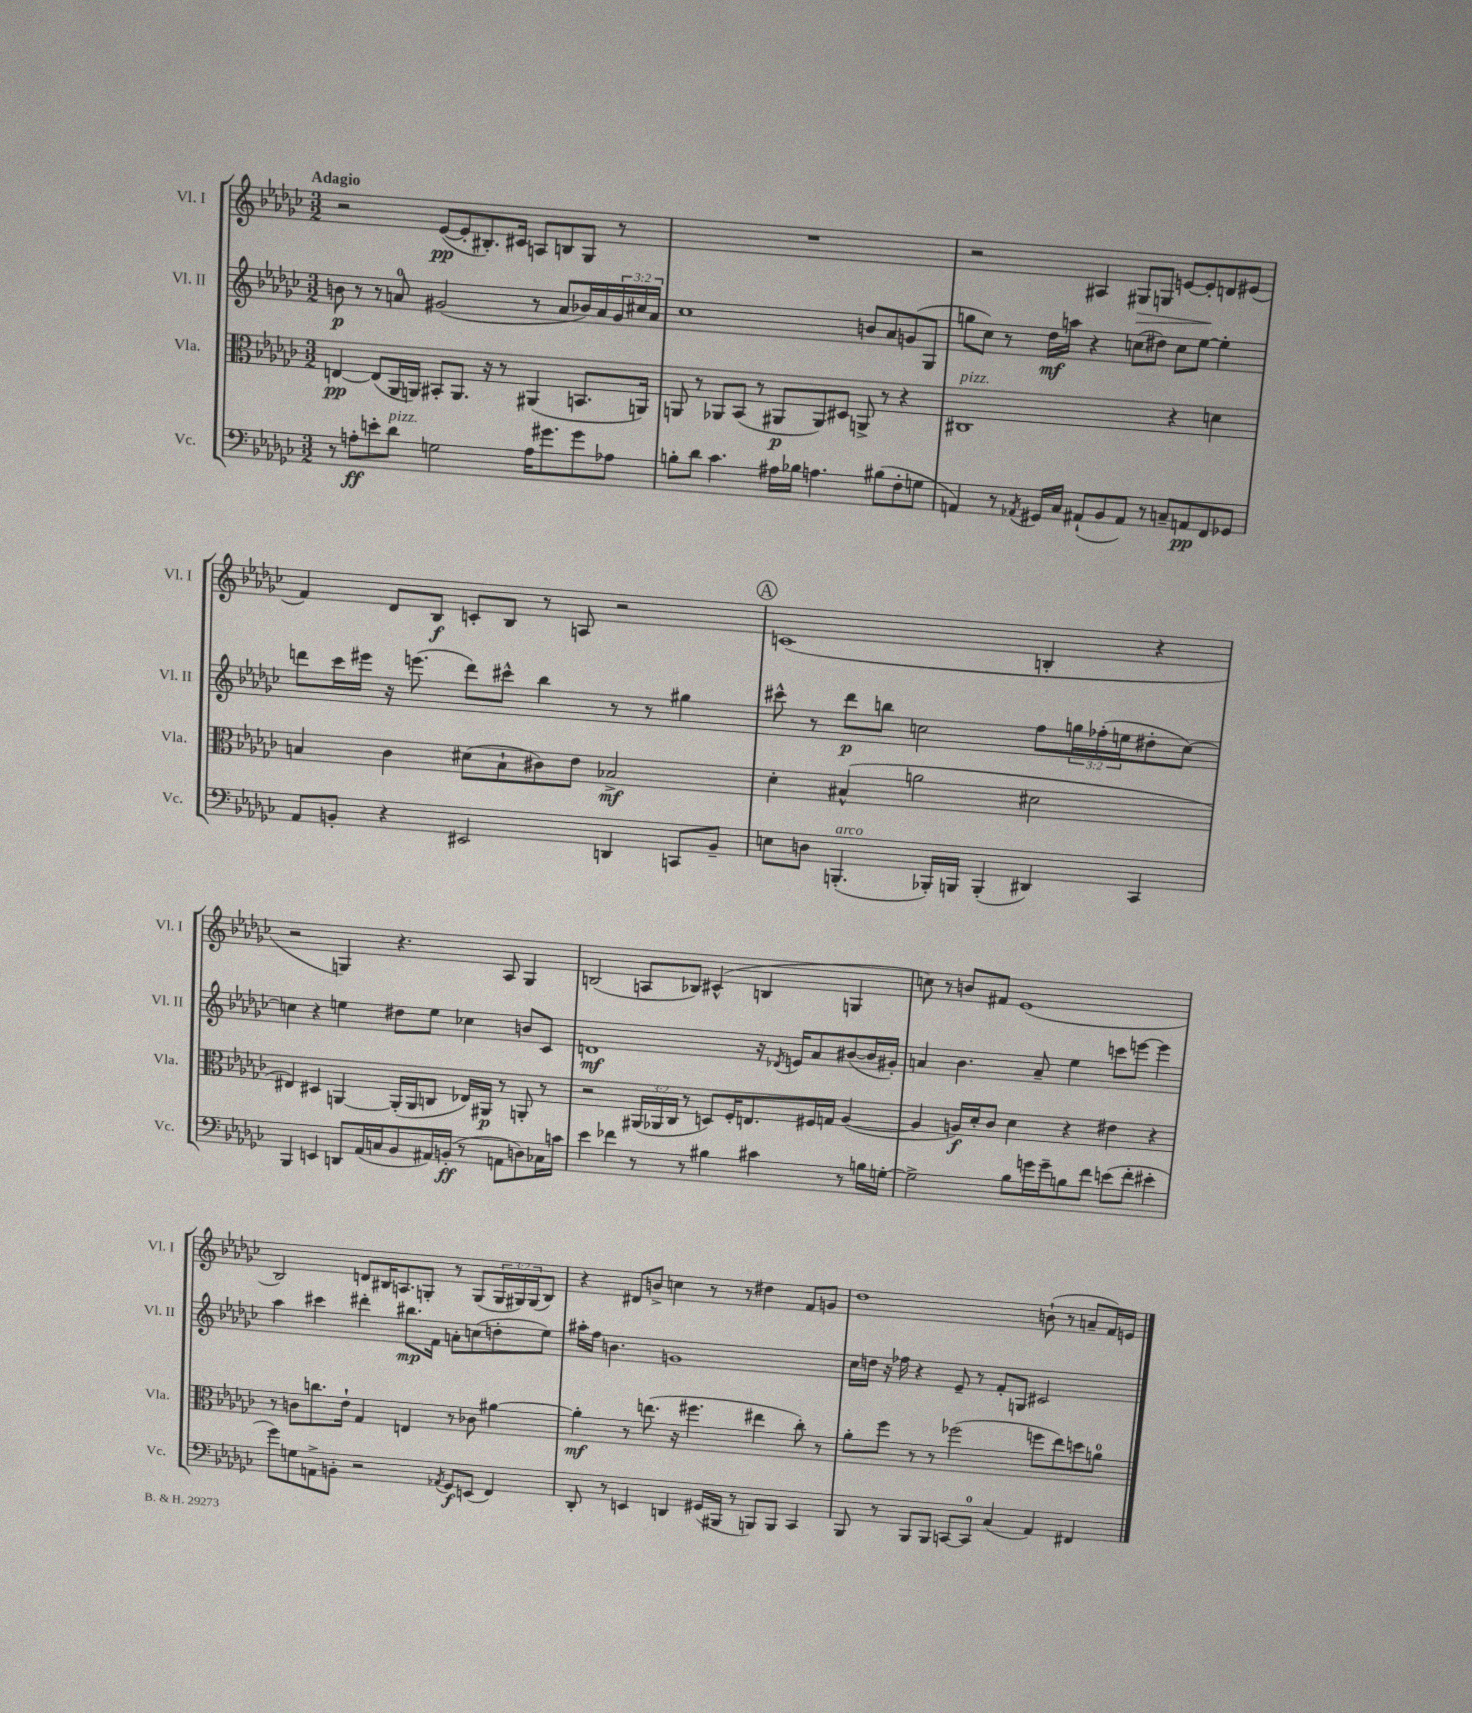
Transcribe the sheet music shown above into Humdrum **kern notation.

**kern	**kern	**kern	**kern
*staff4	*staff3	*staff2	*staff1
*clefF4	*clefC3	*clefG2	*clefG2
*k[b-e-a-d-g-c-]	*k[b-e-a-d-g-c-]	*k[b-e-a-d-g-c-]	*k[b-e-a-d-g-c-]
*M3/2	*M3/2	*M3/2	*M3/2
8r	[4E	8b	2r
8A'	.	8r	.
8e'	(8E]	8r	.
8d-	16AA-	8a	.
.	16AA)	.	.
2G	8BB#'	(2g#	([8e-
.	8.AA	.	8e-']
.	.	.	8.B#')
.	16r	.	.
.	8r	.	.
.	.	.	16c#
16A	(4AA#	8r	8A
8.g#	.	.	.
.	.	8a	8B
8g#	8.BB	16b-)	8G-
.	.	16a	.
8A-	.	24g#	8r
.	.	24cc#	.
.	16AA)	.	.
.	.	24a	.
=	=	=	=
8B'	8AA	1cc-	1.r
8d-	8r	.	.
4.c-	8AA-	.	.
.	(8BB-	.	.
.	8r	.	.
16A#	8AA#	.	.
16B-	.	.	.
4.A	8AA#)	.	.
.	8D#	.	.
.	8AA^	8b	.
(8B#	8r	8a-	.
8F'	4r	(8g	.
8G	.	8G-	.
=	=	=	=
4AA)	1C#	8gg	2r
.	.	8cc-)	.
8r	.	8r	.
8qAA-	.	.	.
16GG#	.	16dd-	.
16C-	.	16aa	.
(8AA#`	.	4r	4A#
8BB-	.	.	.
8AA#)	.	(8cc	8G#
8r	.	8dd#)	8G
8C~	4r	8cc	[8e
8AA	.	[8ee-	8e']
8FF	4d	4ee-']	8d
8GG-	.	.	(8e#
=	=	=	=
8AA-	4B	8ddd	4f)
8BB'	.	16ccc-	.
.	.	16eee#	.
4r	4c-	16r	8d-
.	.	(8.eee	.
.	.	.	8B-
2EE#	(8d#	8ddd)	8c'
.	8B`	8ccc#^^	8B-
.	8c#)	4bb-	8r
.	8e-	.	8A
4DD	2B-^	8r	2r
.	.	8r	.
8CC	.	4gg#	.
8BB~	.	.	.
=	=	=	=
8E	4d-'	8ccc#^^	(1c
8D	.	8r	.
(4.BBB'	(4B#^^	8ddd-	.
.	.	8bb	.
.	2a	2cc	.
16BBB-')	.	.	.
16BBB	.	.	.
(4BBB'	.	.	.
4DD#)	2d#	8ff	4B'
.	.	24gg	.
.	.	(24ff-'	.
.	.	24ee	.
4CC-	.	8dd#'	4r
.	.	[8cc)	.
=	=	=	=
4BBB-	4E#)	4cc]	2r
4EE	4D#	4r	.
8DD	[4AA	4ee	4G)
(16AA-	.	.	.
16C	.	.	.
8BB-	(16AA']	8dd#	4.r
.	16AA	.	.
16AA#)	8C	8ee	.
(16BB'	.	.	.
8r	16E-)	4cc-	.
.	16AA#	.	.
8AA	8r	.	8A-
8D)	8AA'	8b	4G
16C-	8r	8c-	.
16c	.	.	.
=	=	=	=
4e-	2r	1d	(2B
4f-	.	.	.
8r	(24AA#	.	8A
.	24AA-	.	.
.	24C-	.	.
8r	8r	.	8B-)
4B#	8D)	.	(4c#^^
.	16F'	.	.
.	8.E	.	.
4c#	.	16r	4B
.	.	8qd-	.
.	.	16e	.
.	16F#	8a-	.
.	16G	.	.
8r	([4A-	([8b#	4G
16B	.	16b#]	.
[16G'	.	16g#')	.
=	=	=	=
2G^]	4A-]	4a	8cc)
.	.	.	8r
.	16A)	4.b-	8b
.	16d-'	.	.
.	8c-	.	8f#
8B-	4d-	.	(1e-
16g	.	8a~	.
16g~	.	.	.
8B	4r	4ee-	.
8f	.	.	.
(8e	4e#	8ccc	.
8f'	.	[8eee	.
4e#'	4r	4eee]	.
=	=	=	=
8g-)	8r	4aa-	2B-)
8G	8c	.	.
8AA^	8.cc	4ccc#	.
8BB'	.	.	.
.	16e-`	.	.
2r	4G-	4ddd#'	8d
.	.	.	16B#
.	.	.	8.A
.	4E	8.bb#	.
.	.	.	8G'
.	.	16f	.
8qAA-	.	.	.
8GG-	8r	8a'	8r
(8EE	8c-	(8cc	(8G
4FF)	[4a#	8dd'	24G
.	.	.	24G#)
.	.	.	(24G#
.	.	8ee-)	8B#)
=	=	=	=
8DD-'	4a#']	16aa#'	4r
.	.	16ff	.
8r	.	4.b	.
4EE	8r	.	8d#
.	(8.ee	.	8b^
4DD	.	1g	4cc
.	16r	.	.
.	4.ff#	.	.
(16GG#	.	.	8r
16BBB#	.	.	.
8r	.	.	8r
8BBB)	4ee#	.	4dd#
8BBB	.	.	.
4CC-	8cc-')	.	8f
.	8r	.	8g
=	=	=	=
8BBB-	8a-'	16cc-	1dd-
.	.	16dd	.
8r	8ff	16r	.
.	.	16ff-	.
8BBB-	8r	4r	.
8BBB-	8r	.	.
[8CC	(2ff-	8e-~	.
8CC]	.	8r	.
(4C-	.	8f'	.
.	.	8G	.
4AA-)	8ff	2c#	(8b`
.	8ee-)	.	8r
4FF#	8dd	.	8a~
.	8a	.	16f)
.	.	.	16e
==	==	==	==
*-	*-	*-	*-
